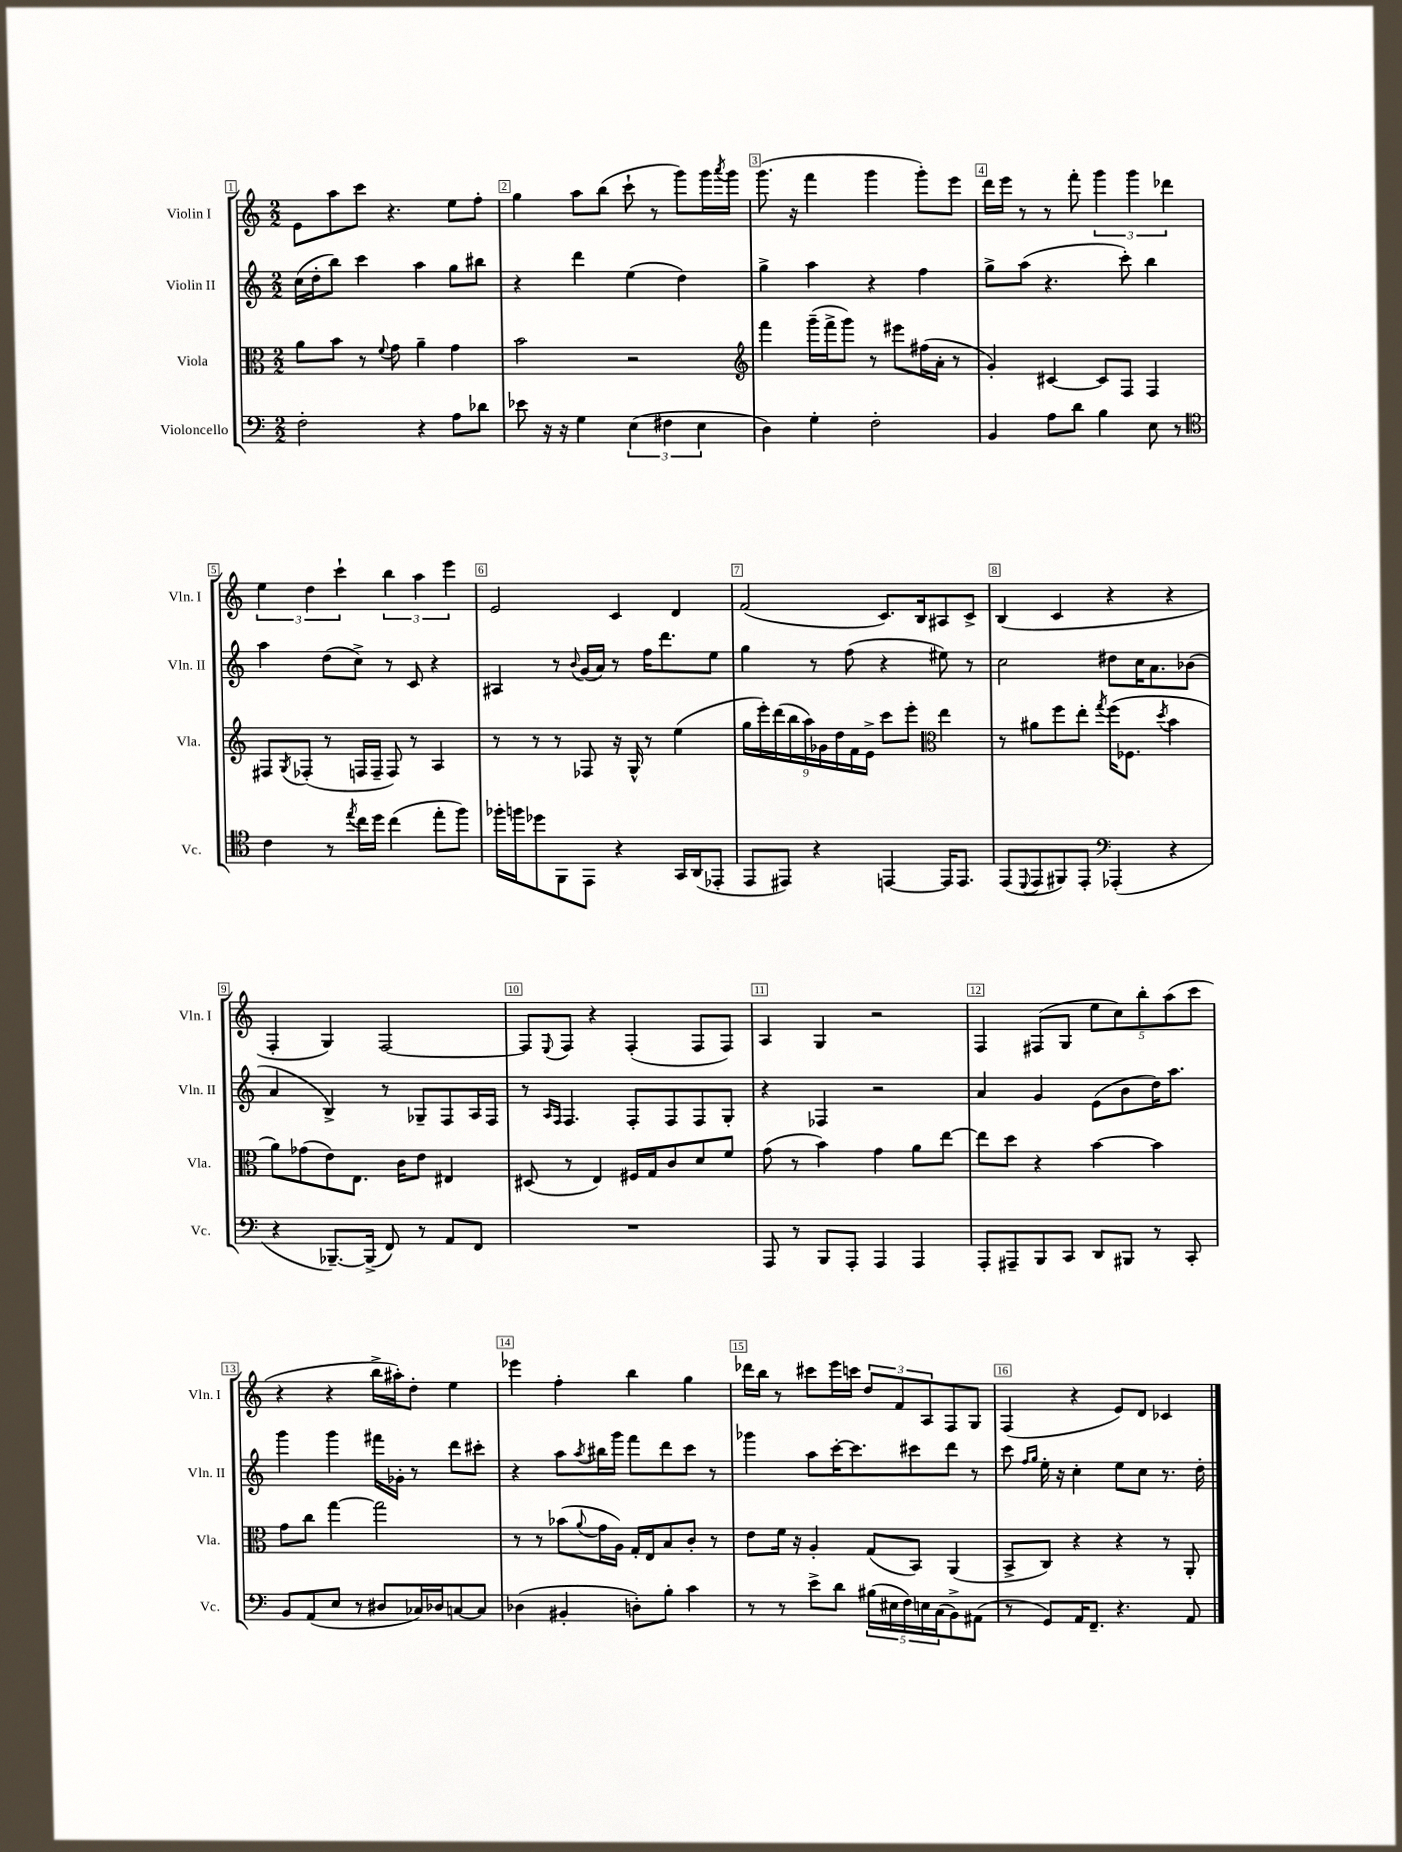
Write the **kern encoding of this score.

**kern	**kern	**kern	**kern
*staff4	*staff3	*staff2	*staff1
*clefF4	*clefC3	*clefG2	*clefG2
*k[]	*k[]	*k[]	*k[]
*M2/2	*M2/2	*M2/2	*M2/2
2F'	8a	(16cc	8e
.	.	16dd'	.
.	8b	8bb)	8aa
.	8r	4ccc	8ccc
.	8qqf	.	.
.	8g	.	4.r
4r	4a~	4aa	.
8A	4g	8gg	8ee
8d-	.	8bb#	8ff'
=	=	=	=
8e-	2b	4r	4gg
16r	.	.	.
16r	.	.	.
4G	.	4ddd	8aa
.	.	.	(8bb
(6E	2r	(4ee	8ccc`
.	.	.	8r
6F#	.	.	.
.	.	4dd)	8ggg)
6E	.	.	.
.	.	.	16ggg
.	.	.	8qaaa
.	.	.	16ggg
=	=	=	=
*	*clefG2	*	*
4D)	4fff	4gg^	(8.ggg
.	.	.	16r
4G'	(16ggg~	4aa	4fff
.	16fff^	.	.
.	8ggg)	.	.
2F'	8r	4r	4ggg
.	8eee#	.	.
.	(16ff#	4ff	8ggg')
.	16a'	.	.
.	8r	.	8eee
=	=	=	=
4BB	4g')	8gg^	16ddd
.	.	.	16eee
.	.	(8aa	8r
8A	[4c#	4.r	8r
8d	.	.	8fff'
4B	8c#]	.	6ggg
.	8F	8ccc')	.
.	.	.	6ggg
8E	4F	4bb	.
.	.	.	6ddd-
8r	.	.	.
=	=	=	=
*clefC4	*	*	*
4c	8F#	4aa	6ee
.	8qG	.	.
.	(8F-'	.	.
.	.	.	6dd
8r	8r	(8dd	.
.	.	.	6ccc`
8qee	.	.	.
16cc	16F	8cc^)	.
16dd	16F~	.	.
(4cc	8F)	8r	6bb
.	8r	8c	.
.	.	.	6aa
8ee'	4A	4r	.
.	.	.	6eee
8ff)	.	.	.
=	=	=	=
16ff-'	8r	4A#	2e
16ff	.	.	.
8dd-	8r	.	.
8FF	8r	8r	.
.	.	8qqb	.
8EE	8F-	(16g	.
.	.	16a)	.
4r	16r	8r	4c
.	16G^^	.	.
.	8r	16ff	.
.	.	8.ddd	.
16GG	(4ee	.	4d
(16AA	.	.	.
8EE-'	.	8ee	.
=	=	=	=
8EE	18gg	4gg	(2f
.	18eee')	.	.
.	(18ddd	.	.
8EE#)	.	.	.
.	18bb	.	.
.	18aa)	.	.
4r	.	8r	.
.	18g-	.	.
.	18dd	.	.
.	.	(8ff	.
.	18f	.	.
.	18e^	.	.
[4EE	8ccc	4r	8.c)
.	8eee'	.	.
.	.	.	16B
*	*clefC3	*	*
16EE]	4ee	8ee#)	8A#
8.EE	.	.	.
.	.	8r	8c^
=	=	=	=
(8EE	8r	2cc	(4B
8qqDD	.	.	.
8EE	8a#	.	.
8FF#)	8ff	.	4c
8EE'	8ee'	.	.
*clefF4	*	*	*
.	8qgg	.	.
(4AAA-'	(16ff	8dd#	4r
.	8.F-	.	.
.	.	16cc	.
.	.	8.a	.
.	8qdd	.	.
4r	4b	.	4r
.	.	(8b-	.
=	=	=	=
4r	8a)	4a	4F'
.	(8g-	.	.
[8.BBB-~)	8e)	4B^)	4G)
.	8.E	.	.
(16BBB-^]	.	.	.
8FF)	.	8r	[2F
.	16c	.	.
8r	8e	8G-~	.
8AA	4E#	8F	.
8FF	.	16A	.
.	.	16F	.
=	=	=	=
1r	(8D#	8r	8F]
.	.	16qqA	.
.	.	16qqF	8qqE
.	8r	4.F	8F
.	4E)	.	4r
.	16F#	8F'	(4F'
.	16G	.	.
.	8c	8F	.
.	8d	8F	8F
.	8f	8G'	8F)
=	=	=	=
8AAA	(8g	4r	4A
8r	8r	.	.
8BBB	4b)	4F-	4G
8AAA'	.	.	.
4AAA	4g	2r	2r
4AAA	8a	.	.
.	[8ee	.	.
=	=	=	=
8AAA'	8ee]	4a	4F
8AAA#~	8dd	.	.
8BBB	4r	4g	(8F#
8CC	.	.	8G
8DD	[4b	(8e	10ee
.	.	.	10cc)
8BBB#	.	8b	.
.	.	.	10bb'
8r	4b]	16dd)	.
.	.	.	(10aa
.	.	8.aa	.
8CC'	.	.	.
.	.	.	10ccc
=	=	=	=
8BB	8g	4ggg	4r
(8AA	8cc	.	.
8E	[4gg	4ggg	4r
8r	.	.	.
8D#	2gg]	16fff#	16bb^
.	.	16g-'	16aa#')
16C-)	.	8r	8dd'
16D-	.	.	.
[8C	.	8ddd	4ee
8C]	.	8ccc#'	.
=	=	=	=
(4D-	8r	4r	4eee-
.	8r	.	.
4BB#'	(8b-	8aa	4ff'
.	8qqa	8qaa	.
.	16g	16bb#	.
.	16A)	16ggg	.
8D')	16G'	8fff	4bb
.	16E	.	.
8B'	8B	8ddd	.
4c	8c'	8ccc	4gg
.	8r	8r	.
=	=	=	=
8r	8e	4ggg-	16ddd-
.	.	.	16bb
8r	16f	.	8r
.	16r	.	.
8e^	4A'	8aa	8ccc#
8d	.	[16ccc'	16eee
.	.	8.ccc]	16ccc
(20B#	(8G	.	12dd
20E#	.	.	.
.	.	.	12f
20F)	.	.	.
.	8BB)	8ccc#	.
20E	.	.	.
.	.	.	12A
(20C	.	.	.
8BB^)	(4AA	8ddd	8F
(8AA#	.	8r	8G
=	=	=	=
8r	8BB^	8ccc	(4F
.	.	16qqff	.
.	.	16qqgg	.
8GG)	8C)	16ee'	.
.	.	16r	.
16AA	4r	4cc'	4r
8.FF~	.	.	.
4.r	4r	8ee	8e)
.	.	8cc	8d
.	8r	8.r	4c-
8AA	8AA'	.	.
.	.	16dd'	.
==	==	==	==
*-	*-	*-	*-
